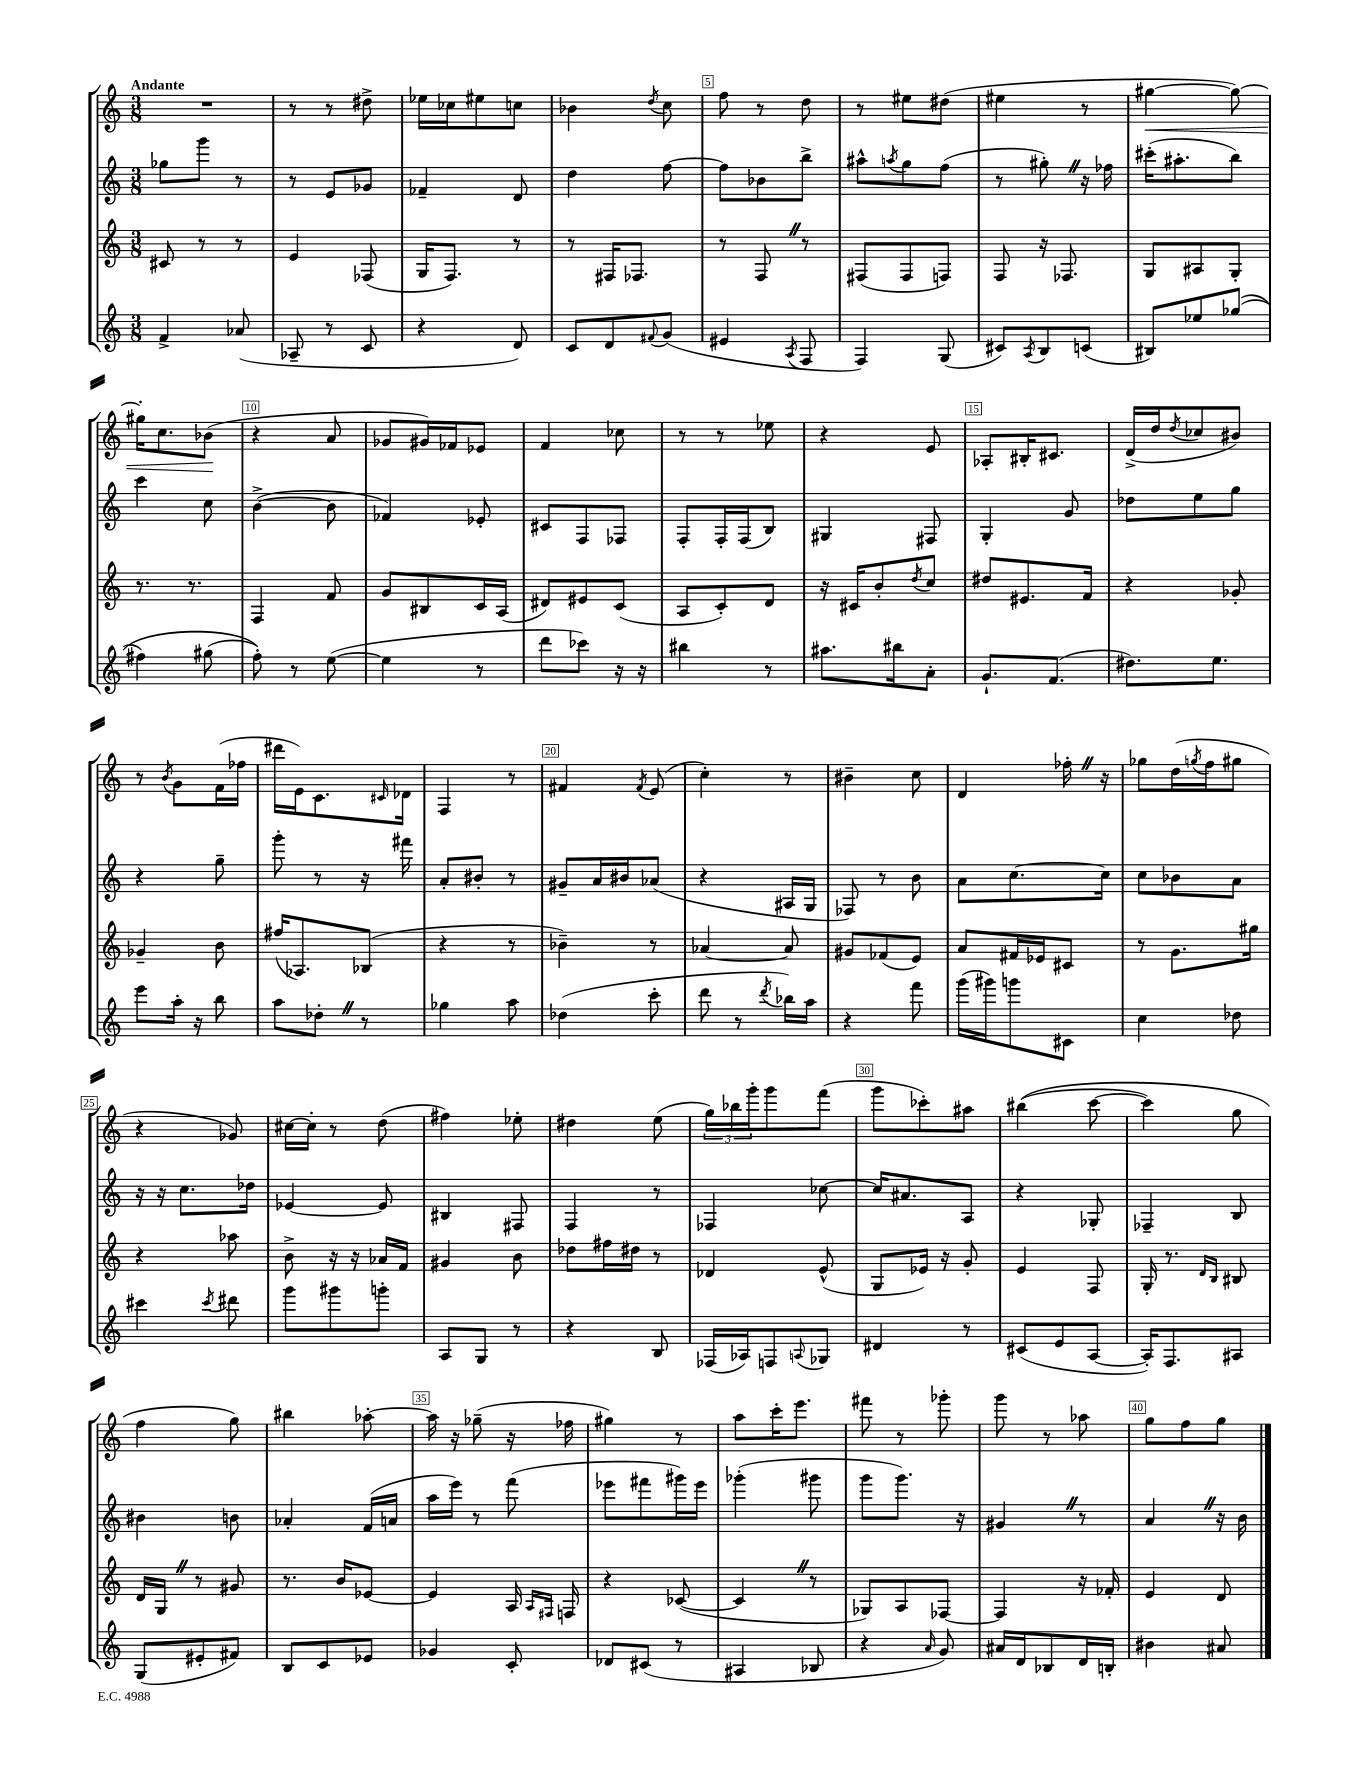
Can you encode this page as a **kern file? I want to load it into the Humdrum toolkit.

**kern	**kern	**kern	**kern
*staff4	*staff3	*staff2	*staff1
*clefG2	*clefG2	*clefG2	*clefG2
*k[]	*k[]	*k[]	*k[]
*M3/8	*M3/8	*M3/8	*M3/8
4f^/	8c#/	8gg-\L	4.r
.	8r	8ggg\J	.
(8a-/	8r	8r	.
=	=	=	=
8A-~/	4e/	8r	8r
8r	.	8e/L	8r
8c/	(8F-/	8g-/J	8dd#^\
=	=	=	=
4r	16G/LK	4f-~/	16ee-\LL
.	8.F/J)	.	16cc-\J
.	.	.	8ee#\
8d/)	8r	8d/	8cc\J
=	=	=	=
8c/L	8r	4dd\	4b-\
8d/	16F#/LK	.	.
.	8.F-/J	.	.
8qqf#/	.	.	8qdd/
(8g/J	.	[8ff\	8cc\
=	=	=	=
4e#/	8r	8ff\]L	8ff\
.	8F/	8b-\	8r
8qA/	.	.	.
8F/	8r	8bb^\J	8dd\
=	=	=	=
4F/)	(8F#/L	8aa#^^\L	8r
.	.	8qaa/	.
.	8F#/	8gg\	8ee#\L
(8G/	8F/J)	(8ff\J	(8dd#\J
=	=	=	=
8c#/L)	8F/	8r	4ee#\
8qA/	.	.	.
8B/	16r	8gg#'\)	.
.	8.F-/	.	.
(8c/J	.	16r	8r
.	.	16ff-\	.
=	=	=	=
8B#/L)	8G/L	(16ccc#'\LK	[4gg#\
.	.	8.aa#'\	.
8ee-/	8A#/	.	.
&((8gg-/J	8G'/J	8bb\J)	8gg#\_)
=	=	=	=
4ff#\)	8.r	4ccc\	16gg#'\]LK
.	.	.	8.cc\
.	8.r	.	.
(8gg#\	.	8cc\	(8b-\J
=	=	=	=
8ff'\)&)	4F/	([4b^\	4r
8r	.	.	.
([8ee\	8f/	8b\]	8a/
=	=	=	=
4ee\]	8g/L	4f-/)	8g-/L
.	8B#/	.	16g#/L)
.	.	.	16f-/J
8r	16c/L	8e-'/	8e-/J
.	(16A/JJ	.	.
=	=	=	=
8ddd\L	8d#/L)	8c#/L	4f/
8ccc-\J)	8e#/	8F/	.
16r	(8c/J	8F-/J	8cc-\
16r	.	.	.
=	=	=	=
4bb#\	8A/L	8F'/L	8r
.	8c'/)	16F'/L	8r
.	.	(16F/J	.
8r	8d/J	8B/J)	8ee-\
=	=	=	=
8.aa#\L	16r	4G#/	4r
.	16c#/LK	.	.
.	8b'/	.	.
16bb#\k	.	.	.
.	8qdd/	.	.
8a'\J	8cc/J	8F#/	8e/
=	=	=	=
8.g`/L	8dd#/L	4G'/	8A-'/L
.	8.e#/	.	16B#'/K
(8.f/J	.	.	8.c#/J
.	.	8g/	.
.	16f/Jk	.	.
=	=	=	=
8.dd#\L)	4r	8dd-\L	(16d^/LL
.	.	.	16dd/J
.	.	.	8qdd/
.	.	8ee\	8cc-/
8.ee\J	.	.	.
.	8g-'/	8gg\J	8b#/J)
=	=	=	=
8eee\L	4g-~/	4r	8r
.	.	.	8qb/
16aa'\Jk	.	.	8g\L
16r	.	.	.
8bb\	8b\	8gg~\	(16f\L
.	.	.	16ff-\JJ
=	=	=	=
8aa\L	(16ff#/LK	8ggg'\	16ddd#\LL
.	8.A-/)	.	16e\J)
8dd-'\J	.	8r	8.c\
8r	(8B-/J	16r	.
.	.	.	16qqc#/
.	.	16fff#\	16d-\Jk
=	=	=	=
4gg-\	4r	8a'/L	4F/
.	.	8b#'/J	.
8aa\	8r	8r	8r
=	=	=	=
(4dd-\	4b-~\)	8g#~/L	4f#/
.	.	16a/L	.
.	.	16b#/J	.
.	.	.	8qf#/
8ccc'\	8r	(8a-/J	(8e/
=	=	=	=
8ddd\	[4a-/	4r	4cc'\)
8r	.	.	.
8qddd/	.	.	.
16bb-\LL)	8a-/]	16A#/LL	8r
16aa\JJ	.	16G/JJ	.
=	=	=	=
4r	8g#/L	8F-/)	4b#~\
.	(8f-/	8r	.
8fff\	8e/J)	8b\	8cc\
=	=	=	=
(16ggg\LL	8a/L	8a\L	4d/
16ggg#\J)	.	.	.
8ggg\	16f#/L	[8.cc\	.
.	16e-/J	.	.
8c#\J	8c#/J	.	16ff-'\
.	.	16cc\]Jk	16r
=	=	=	=
4cc\	8r	8cc\L	8gg-\L
.	8.g\L	8b-\	(16dd\L
.	.	.	8qgg/
.	.	.	16ff\J
8dd-\	.	8a\J	8gg#\J
.	16gg#\Jk	.	.
=	=	=	=
4ccc#\	4r	16r	4r
.	.	16r	.
.	.	8.cc\L	.
8qccc#/	.	.	.
8ddd#\	8aa-\	.	8g-/)
.	.	16dd-\Jk	.
=	=	=	=
8ggg\L	8b^\	[4e-/	[16cc#\LL
.	.	.	16cc#'\]JJ
8ggg#\	16r	.	8r
.	16r	.	.
8ggg'\J	16a-/LL	8e-/]	(8dd\
.	16f/JJ	.	.
=	=	=	=
8A/L	4g#/	4B#/	4ff#\)
8G/J	.	.	.
8r	8b\	8F#/	8ee-'\
=	=	=	=
4r	8dd-\L	4F/	4dd#\
.	16ff#\L	.	.
.	16dd#\JJ	.	.
8B/	8r	8r	(8ee\
=	=	=	=
(16F-/LL	4d-/	4F-/	24gg\LL)
.	.	.	24bb-\
16A-/J)	.	.	.
.	.	.	24ggg'\J
8F/	.	.	8ggg\
8qqA/	.	.	.
8G-/J	(8e^^/	[8cc-\	(8fff\J
=	=	=	=
4d#/	8G/L	16cc-/]LK	8ggg\L
.	.	8.a#/	.
.	16e-/Jk)	.	8ccc-'\)
.	16r	.	.
8r	8g'/	8A/J	8aa#\J
=	=	=	=
(8c#/L	4e/	4r	&((4bb#\
8e/	.	.	.
[8A/J	8F/	8G-'/	[8ccc\
=	=	=	=
16A'/]LK)	16G'/	4F-~/	4ccc\])
8.F/	8.r	.	.
.	16qqd/LL	.	.
.	16qqB/JJ	.	.
8A#/J	8B#/	8B/	8gg\
=	=	=	=
(8G/L	16d/LL	4b#\	4ff\
.	16G/JJ	.	.
8e#'/	8r	.	.
8f#/J)	8g#/	8b\	8gg\&)
=	=	=	=
8B/L	8.r	4a-'/	4bb#\
8c/	.	.	.
.	16b/LK	.	.
8e-/J	[8e-/J	(16f/LL	[8aa-'\
.	.	16a/JJ	.
=	=	=	=
4g-/	4e-/]	16aa\LL	16aa-\]
.	.	16eee\JJ)	16r
.	.	8r	(8gg-~\
8c'/	16A/	(8fff\	16r
.	16qqA/LL	.	.
.	16qqF#/JJ	.	.
.	16F/	.	16ff-\
=	=	=	=
8d-/L	4r	8eee-\L	4gg#\)
(8c#/J	.	8fff#\	.
8r	([8c-/	16ggg#\L)	8r
.	.	16eee-\JJ	.
=	=	=	=
4A#/	4c-/]	(4ggg-'\	8aa\L
.	.	.	16ccc'\K
.	.	.	8.eee\J
8B-/	8r	8ggg#\	.
=	=	=	=
4r	8G-/L)	8ggg\L	8fff#\
.	8A/	8.ggg\J)	8r
16qqa/	.	.	.
8g/)	[8F-/J	.	8ggg-'\
.	.	16r	.
=	=	=	=
16a#/LL	4F-/]	4g#/	8ggg\
16d/J	.	.	.
8B-/	.	.	8r
16d/L	16r	8r	8aa-\
16B'/JJ	16f-'/	.	.
=	=	=	=
4b#\	4e/	4a/	8gg\L
.	.	.	8ff\
8a#/	8d/	16r	8gg\J
.	.	16b\	.
==	==	==	==
*-	*-	*-	*-
